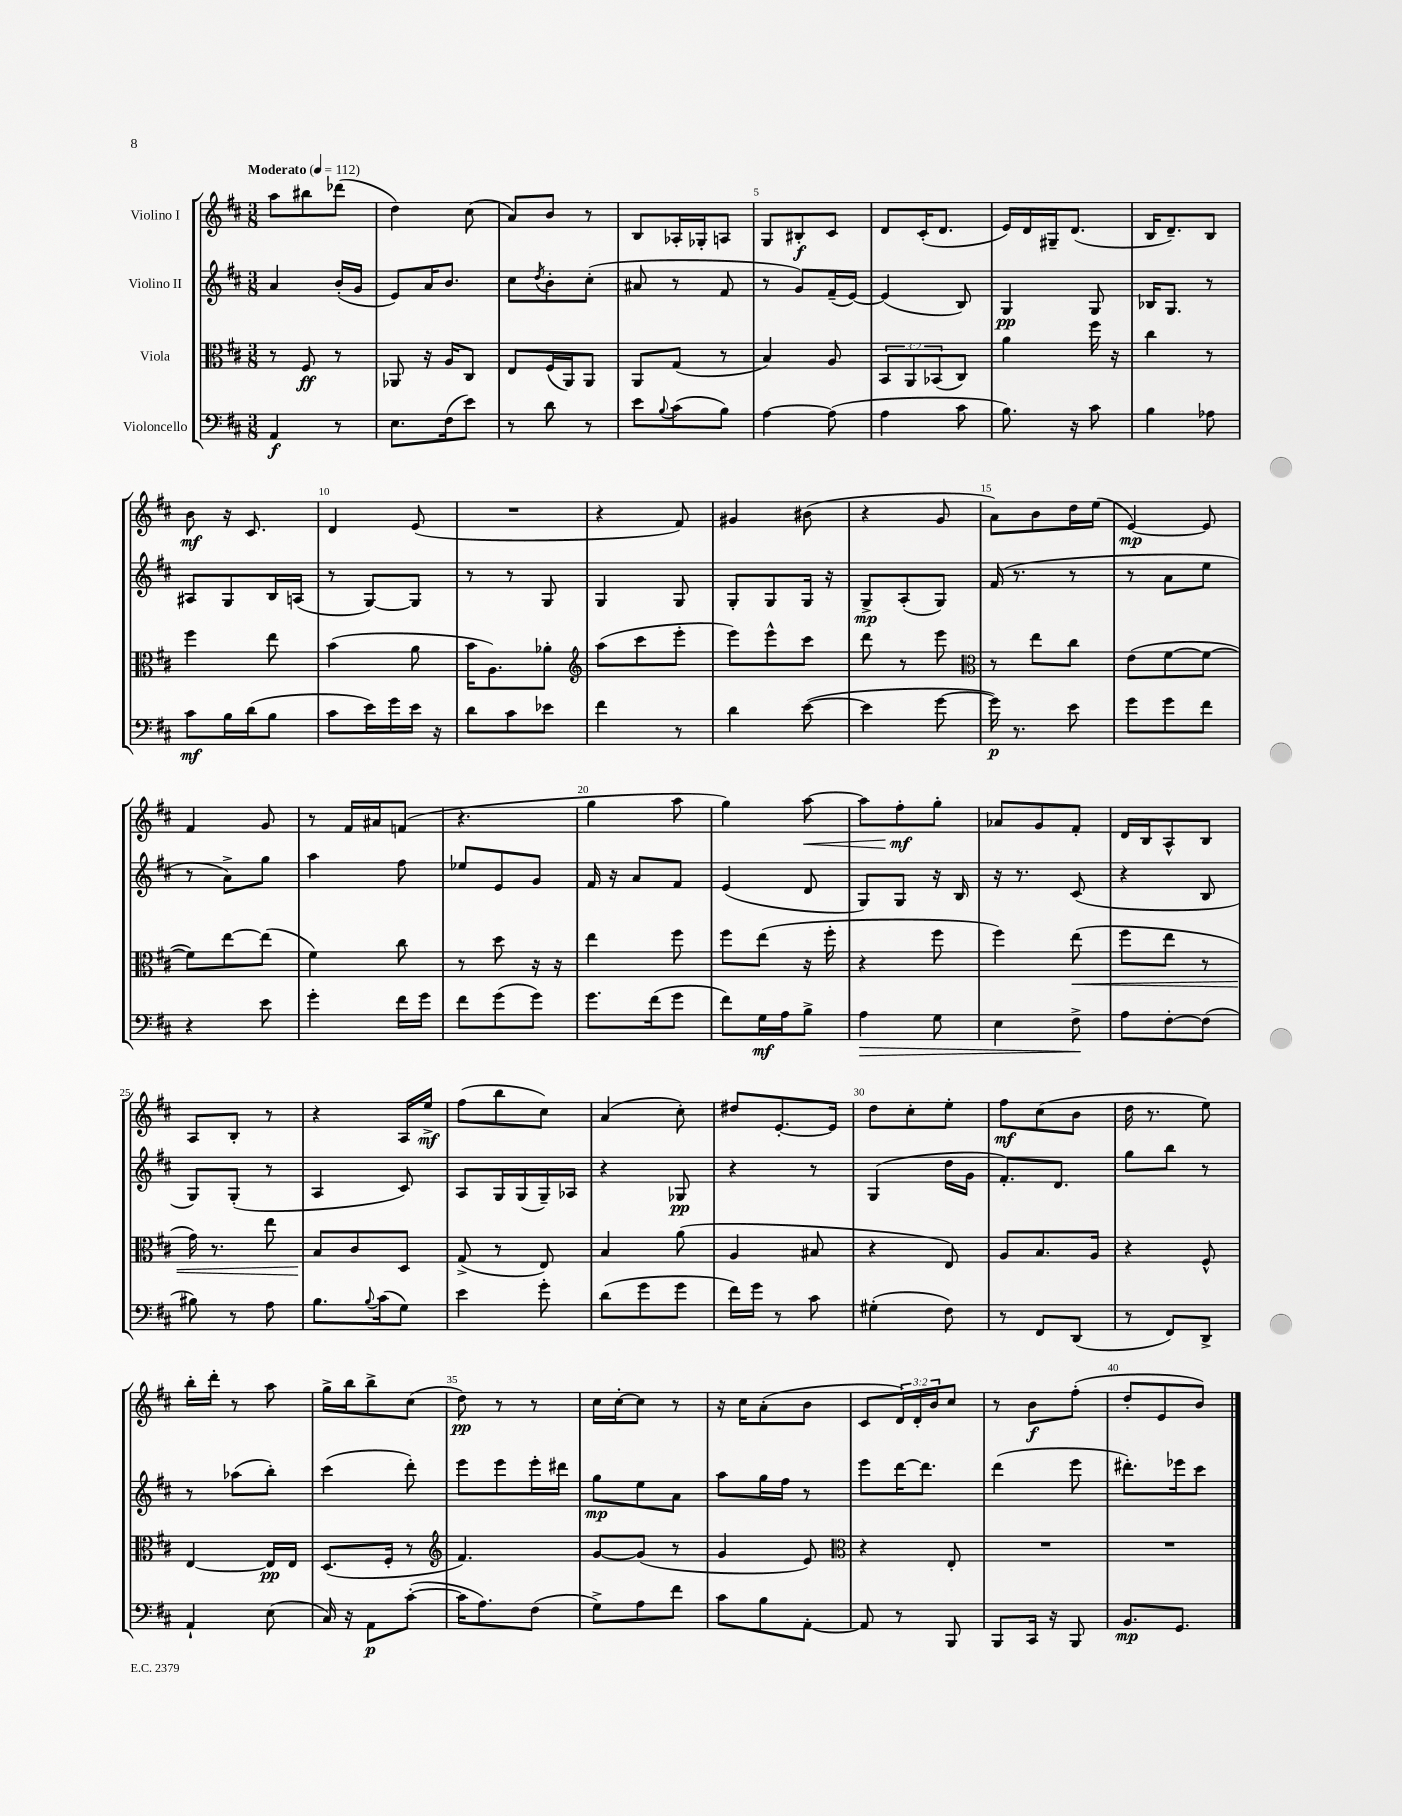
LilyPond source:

<<
\new StaffGroup <<
\new Staff = "s0" \with { instrumentName = "Violino I" } {
    \clef treble \key d \major \numericTimeSignature \time 3/8 \override Staff.TupletNumber.text = #tuplet-number::calc-fraction-text \tempo "Moderato" 4 = 112
    a''8 bis''8 des'''8( |
    d''4) cis''8( |
    a'8) b'8 r8 |
    b8 aes16-. ges16-. a8 |
    g8 bis8-.\f cis'8 |
    d'8 cis'16-.( d'8. |
    e'16) d'16 gis16-- d'8.( |
    b16 d'8.--) b8 |
    b'8\mf r16 cis'8. |
    d'4 e'8( |
    R4. |
    r4 fis'8) |
    gis'4 bis'8( |
    r4 g'8 |
    a'8) b'8 d''16 e''16( |
    e'4~\mp) e'8 |
    fis'4 g'8 |
    r8 fis'16 ais'16 f'8( |
    r4. |
    g''4 a''8 |
    g''4) a''8~\< |
    a''8 fis''8-.\mf\! g''8-. |
    aes'8 g'8 fis'8-. |
    d'16 b16 a8-^ b8 |
    a8 b8-. r8 |
    r4 a16 e''16->\mf |
    fis''8( b''8 cis''8) |
    a'4( cis''8-.) |
    dis''8 e'8.~-. e'16 |
    d''8 cis''8-. e''8-. |
    fis''8\mf cis''8( b'8 |
    d''16 r8. e''8) |
    b''16-. d'''16-. r8 a''8 |
    g''16-> b''16 b''8-> cis''8( |
    d''8\pp) r8 r8 |
    cis''16 cis''16~-. cis''8 r8 |
    r16 cis''16 a'8-.( b'8 |
    cis'8 \tuplet 3/2 { d'16) d'16-. b'16 } cis''8 |
    r8 b'8\f fis''8-.( |
    d''8-. e'8 b'8) \bar "|." |
}
\new Staff = "s1" \with { instrumentName = "Violino II" } {
    \clef treble \key d \major \numericTimeSignature \time 3/8
    a'4 b'16-.( g'16 |
    e'8) a'16 b'8. |
    cis''8 \acciaccatura { d''8 } b'8-. cis''8-.( |
    ais'8 r8 fis'8 |
    r8 g'8) fis'16--( e'16~) |
    e'4( b8) |
    g4\pp g8 |
    bes16 g8. r8 |
    ais8 g8 b16 a16( |
    r8 g8~) g8 |
    r8 r8 g8 |
    g4 g8 |
    g8-. g8 g16 r16 |
    g8->\mp a8-.( g8) |
    fis'16( r8. r8 |
    r8 a'8 e''8 |
    r8 a'8->) g''8 |
    a''4 fis''8 |
    ees''8 e'8 g'8 |
    fis'16 r16 a'8 fis'8 |
    e'4( d'8 |
    g8) g8 r16 b16 |
    r16 r8. cis'8( |
    r4 b8 |
    g8) g8-.( r8 |
    a4 cis'8) |
    a8 g16 g16( g16--) aes16 |
    r4 ges8\pp |
    r4 r8 |
    g4( d''16 g'16 |
    fis'8.-.) d'8. |
    g''8 b''8 r8 |
    r8 aes''8( b''8-.) |
    cis'''4( d'''8-.) |
    e'''8 e'''8 e'''16-. dis'''16 |
    g''8\mp e''8 a'8 |
    a''8 g''16 fis''16 r8 |
    e'''8 d'''16~ d'''8. |
    d'''4( e'''8 |
    dis'''8.-.) ees'''16 cis'''8 \bar "|." |
}
\new Staff = "s2" \with { instrumentName = "Viola" } {
    \clef alto \key d \major \numericTimeSignature \time 3/8 \override Staff.TupletNumber.text = #tuplet-number::calc-fraction-text
    r8 fis8\ff r8 |
    aes,8 r16 a16 cis8 |
    e8 fis16( a,16) a,8 |
    a,8 g8( r8 |
    b4) a8 |
    \tuplet 3/2 { b,8 a,8 bes,8( } cis8) |
    a'4 fis''16 r16 |
    cis''4 r8 |
    fis''4 e''8 |
    b'4( a'8 |
    b'16 a8.) aes'8-. |
    \clef treble a''8( cis'''8 e'''8-. |
    e'''8) e'''8-^ cis'''8 |
    d'''8 r8 e'''8 |
    \clef alto r8 e''8 cis''8 |
    e'8( fis'8~ fis'8~ |
    fis'8) e''8~ e''8( |
    fis'4) cis''8 |
    r8 d''8 r16 r16 |
    e''4 fis''8 |
    fis''8 e''8( r16 fis''16-. |
    r4 fis''8 |
    fis''4) e''8\<( |
    fis''8 e''8 r8 |
    g'16) r8. e''8 |
    b8\! cis'8 d8 |
    g8->( r8 e8) |
    b4 a'8( |
    a4 bis8 |
    r4 e8) |
    a8 b8. a16 |
    r4 fis8-^ |
    e4~ e16\pp e16 |
    d8.( fis16-. r8 |
    \clef treble fis'4.) |
    g'8~ g'8( r8 |
    g'4 e'8) |
    \clef alto r4 e8-. |
    R4. |
    R4. \bar "|." |
}
\new Staff = "s3" \with { instrumentName = "Violoncello" } {
    \clef bass \key d \major \numericTimeSignature \time 3/8
    a,4\f r8 |
    e8. fis16( e'8) |
    r8 d'8 r8 |
    e'8 \appoggiatura { b8 } cis'8( b8) |
    a4~ a8( |
    a4 cis'8 |
    b8.) r16 cis'8 |
    b4 aes8 |
    cis'8\mf b16 d'16( b8 |
    cis'8 e'16) g'16 e'16 r16 |
    d'8 cis'8 ees'8 |
    fis'4 r8 |
    d'4 e'8~( |
    e'4 g'8~ |
    g'16\p) r8. e'8 |
    g'8 g'8 fis'8 |
    r4 e'8 |
    g'4-. fis'16 g'16 |
    fis'8 g'8( g'8) |
    g'8. fis'16( g'8 |
    fis'8) g16\mf a16 b8-> |
    a4\> g8 |
    e4 fis8->\! |
    a8 fis8~-. fis8( |
    bis8) r8 a8 |
    b8. \appoggiatura { b8 } cis'16( g8) |
    e'4 g'8-. |
    d'8( g'8 g'8 |
    fis'16) g'16 r8 cis'8 |
    gis4-.( fis8) |
    r8 fis,8 d,8( |
    r8 fis,8) d,8-> |
    a,4-! e8( |
    cis16) r16 a,8\p cis'8~-.( |
    cis'16 a8.) fis8( |
    g8->) a8 fis'8 |
    cis'8 b8 a,8~-. |
    a,8 r8 b,,8 |
    b,,8 cis,16 r16 b,,8 |
    b,8.\mp g,8. \bar "|." |
}
>>
>>
\layout { \context { \Score \override BarNumber.break-visibility = ##(#f #t #t) barNumberVisibility = #(every-nth-bar-number-visible 5) } }
